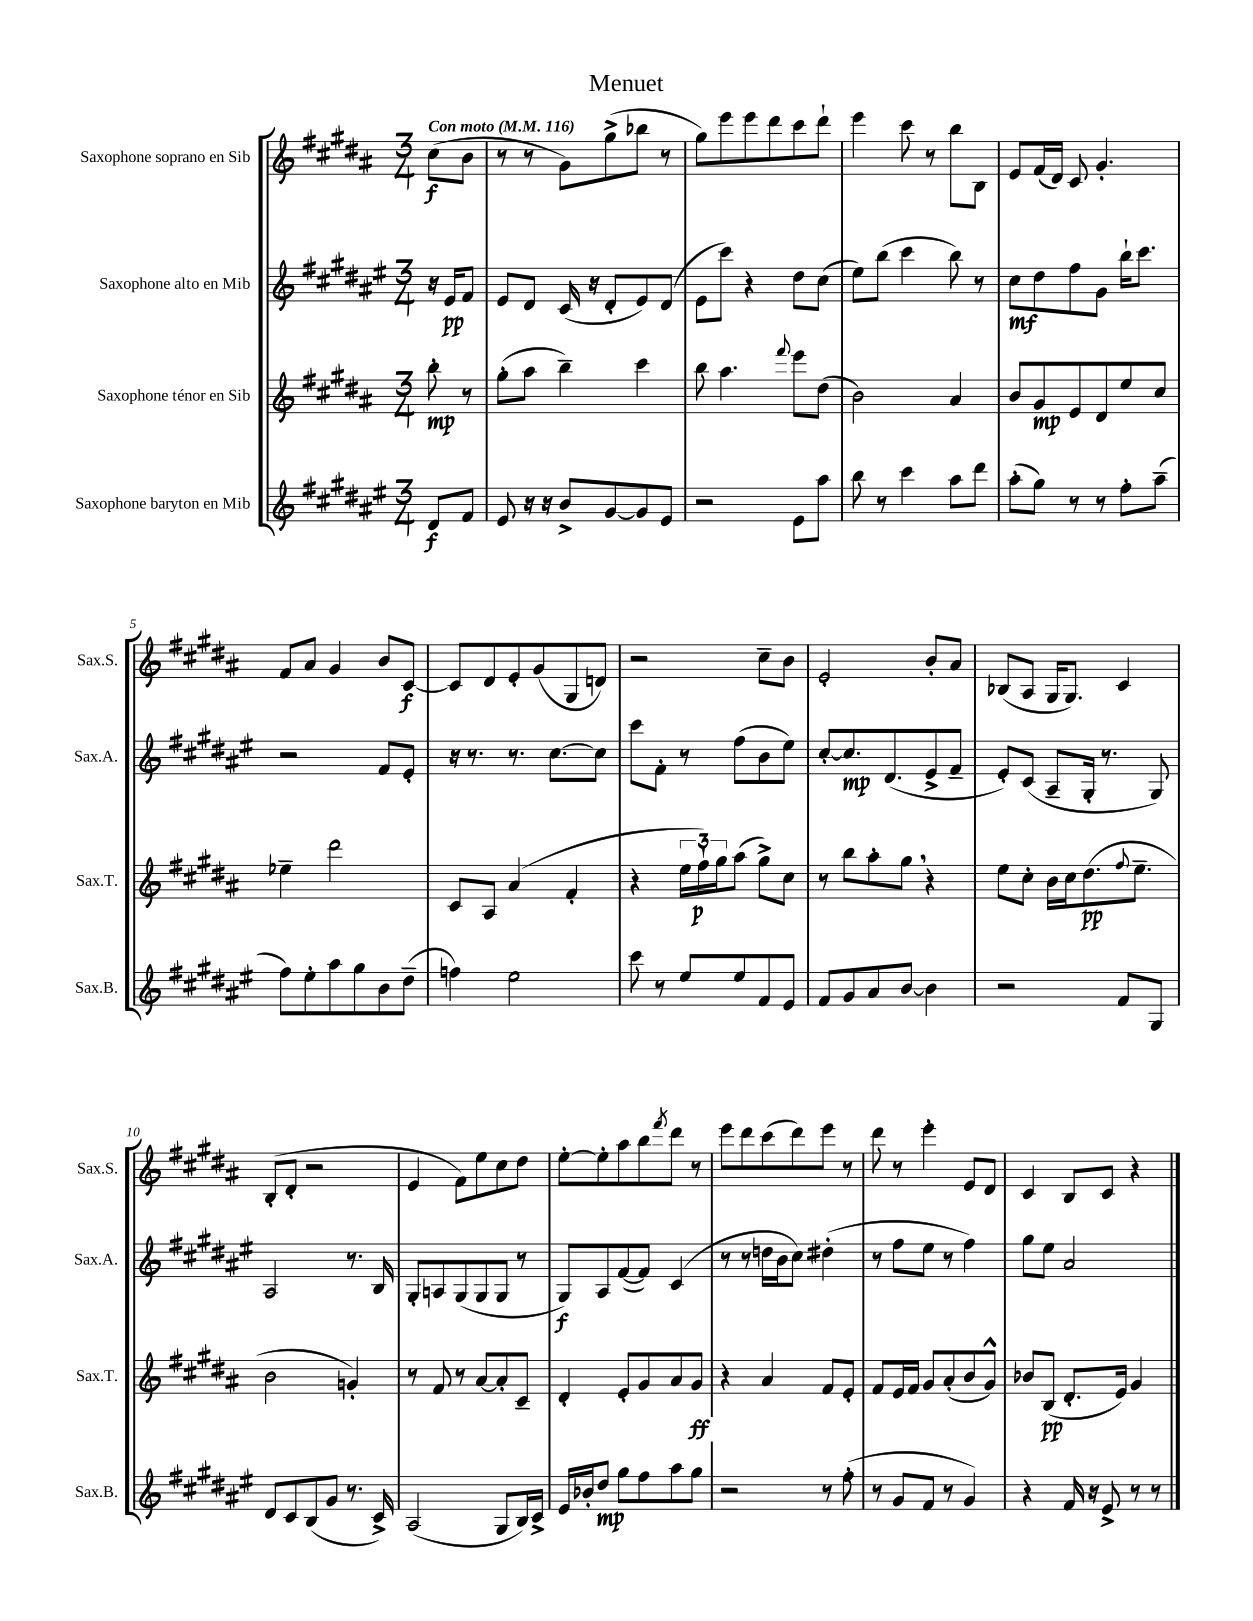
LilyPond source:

\header { title = "Menuet" }
<<
\new StaffGroup <<
\new Staff = "s0" \with { instrumentName = "Saxophone soprano en Sib" shortInstrumentName = "Sax.S." } {
    \clef treble \key b \major \numericTimeSignature \time 3/4 \partial 4 \tempo "Con moto" 4 = 116
    cis''8\f( b'8 |
    r8 r8 gis'8) gis''8->( bes''8 r8 |
    gis''8) e'''8 e'''8 dis'''8 cis'''8 dis'''8-! |
    e'''4 cis'''8 r8 b''8 b8 |
    e'8 fis'16( dis'16) cis'8 gis'4.-. |
    fis'8 ais'8 gis'4 b'8 cis'8~\f |
    cis'8 dis'8 e'8-. gis'8( gis8 d'8) |
    r2 cis''8-- b'8 |
    e'2-. b'8-. ais'8 |
    bes8( ais8 gis16 gis8.) cis'4 |
    b8-.( dis'8-. r2 |
    e'4 fis'8) e''8 cis''8 dis''8 |
    e''8~-. e''8-. ais''8 b''8 \acciaccatura { fis'''8 } dis'''8 r8 |
    e'''8 dis'''8 cis'''8( dis'''8) e'''8 r8 |
    dis'''8 r8 e'''4-. e'8 dis'8 |
    cis'4 b8 cis'8 r4 \bar "|." |
}
\new Staff = "s1" \with { instrumentName = "Saxophone alto en Mib" shortInstrumentName = "Sax.A." } {
    \clef treble \key fis \major \numericTimeSignature \time 3/4 \partial 4
    r16 eis'16\pp fis'8 |
    eis'8 dis'8 cis'16( r16 dis'8-. eis'8) dis'8( |
    eis'8 cis'''8) r4 dis''8 cis''8( |
    eis''8) b''8( cis'''4 b''8) r8 |
    cis''8\mf dis''8 fis''8 gis'8 b''16-! cis'''8. |
    r2 fis'8 eis'8-. |
    r16 r8. r8. cis''8.~ cis''8 |
    cis'''8 fis'8-. r8 fis''8( b'8 eis''8) |
    cis''8~-. cis''8.\mp dis'8.( eis'8-> fis'8-- |
    eis'8-.) cis'8( ais8-- gis16-. r8. gis8) |
    ais2 r8. b16 |
    gis8-. a8 gis8( gis8 gis8 r8 |
    gis8\f) ais8 fis'8~( fis'8) cis'4( |
    r8 r8 d''16 b'16 cis''8) dis''4-.( |
    r8 fis''8 eis''8 r8 fis''4) |
    gis''8 eis''8 ais'2 \bar "|." |
}
\new Staff = "s2" \with { instrumentName = "Saxophone ténor en Sib" shortInstrumentName = "Sax.T." } {
    \clef treble \key b \major \numericTimeSignature \time 3/4 \partial 4
    b''8-.\mp r8 |
    gis''8-.( ais''8 b''4--) cis'''4 |
    b''8 ais''4. \appoggiatura { fis'''8 } e'''8 dis''8( |
    b'2) ais'4 |
    b'8 gis'8\mp e'8 dis'8 e''8 cis''8 |
    ees''4-- dis'''2 |
    cis'8 ais8 ais'4( fis'4-. |
    r4 \tuplet 3/2 { e''16 fis''16-!\p) gis''16 } ais''8( gis''8->) cis''8 |
    r8 b''8 ais''8-. gis''8 \breathe r4 |
    e''8 cis''8-. b'16 cis''16 dis''8.\pp( \appoggiatura { fis''8 } e''8.-- |
    b'2 g'4-.) |
    r8 fis'8 r8 ais'8~ ais'8-. cis'8-- |
    dis'4-. e'8-. gis'8 ais'8 gis'8\ff |
    r4 ais'4 fis'8 e'8-. |
    fis'8 e'16 fis'16 gis'8 ais'8-.( b'8 gis'8-^) |
    bes'8 b8\pp( dis'8.-. e'16) gis'4 \bar "|." |
}
\new Staff = "s3" \with { instrumentName = "Saxophone baryton en Mib" shortInstrumentName = "Sax.B." } {
    \clef treble \key fis \major \numericTimeSignature \time 3/4 \partial 4
    dis'8\f fis'8 |
    eis'8 r16 r16 b'8-> gis'8~ gis'8 eis'8 |
    r2 eis'8 ais''8 |
    b''8 r8 cis'''4 ais''8 dis'''8 |
    ais''8-.( gis''8) r8 r8 fis''8-. ais''8--( |
    fis''8) eis''8-. ais''8 gis''8 b'8 dis''8--( |
    f''4) eis''2 |
    cis'''8 r8 eis''8 eis''8 fis'8 eis'8 |
    fis'8 gis'8 ais'8 b'8~ b'4 |
    r2 fis'8 gis8 |
    dis'8 cis'8 b8( gis'8 r8. cis'16->) |
    ais2( gis8 b16) cis'16-> |
    eis'16 bes'16-. dis''8\mp gis''8 fis''8 ais''8 gis''8 |
    r2 r8 fis''8-.( |
    r8 gis'8 fis'8 r8 gis'4) |
    r4 fis'16 r16 eis'8-> r8 r8 \bar "|." |
}
>>
>>
